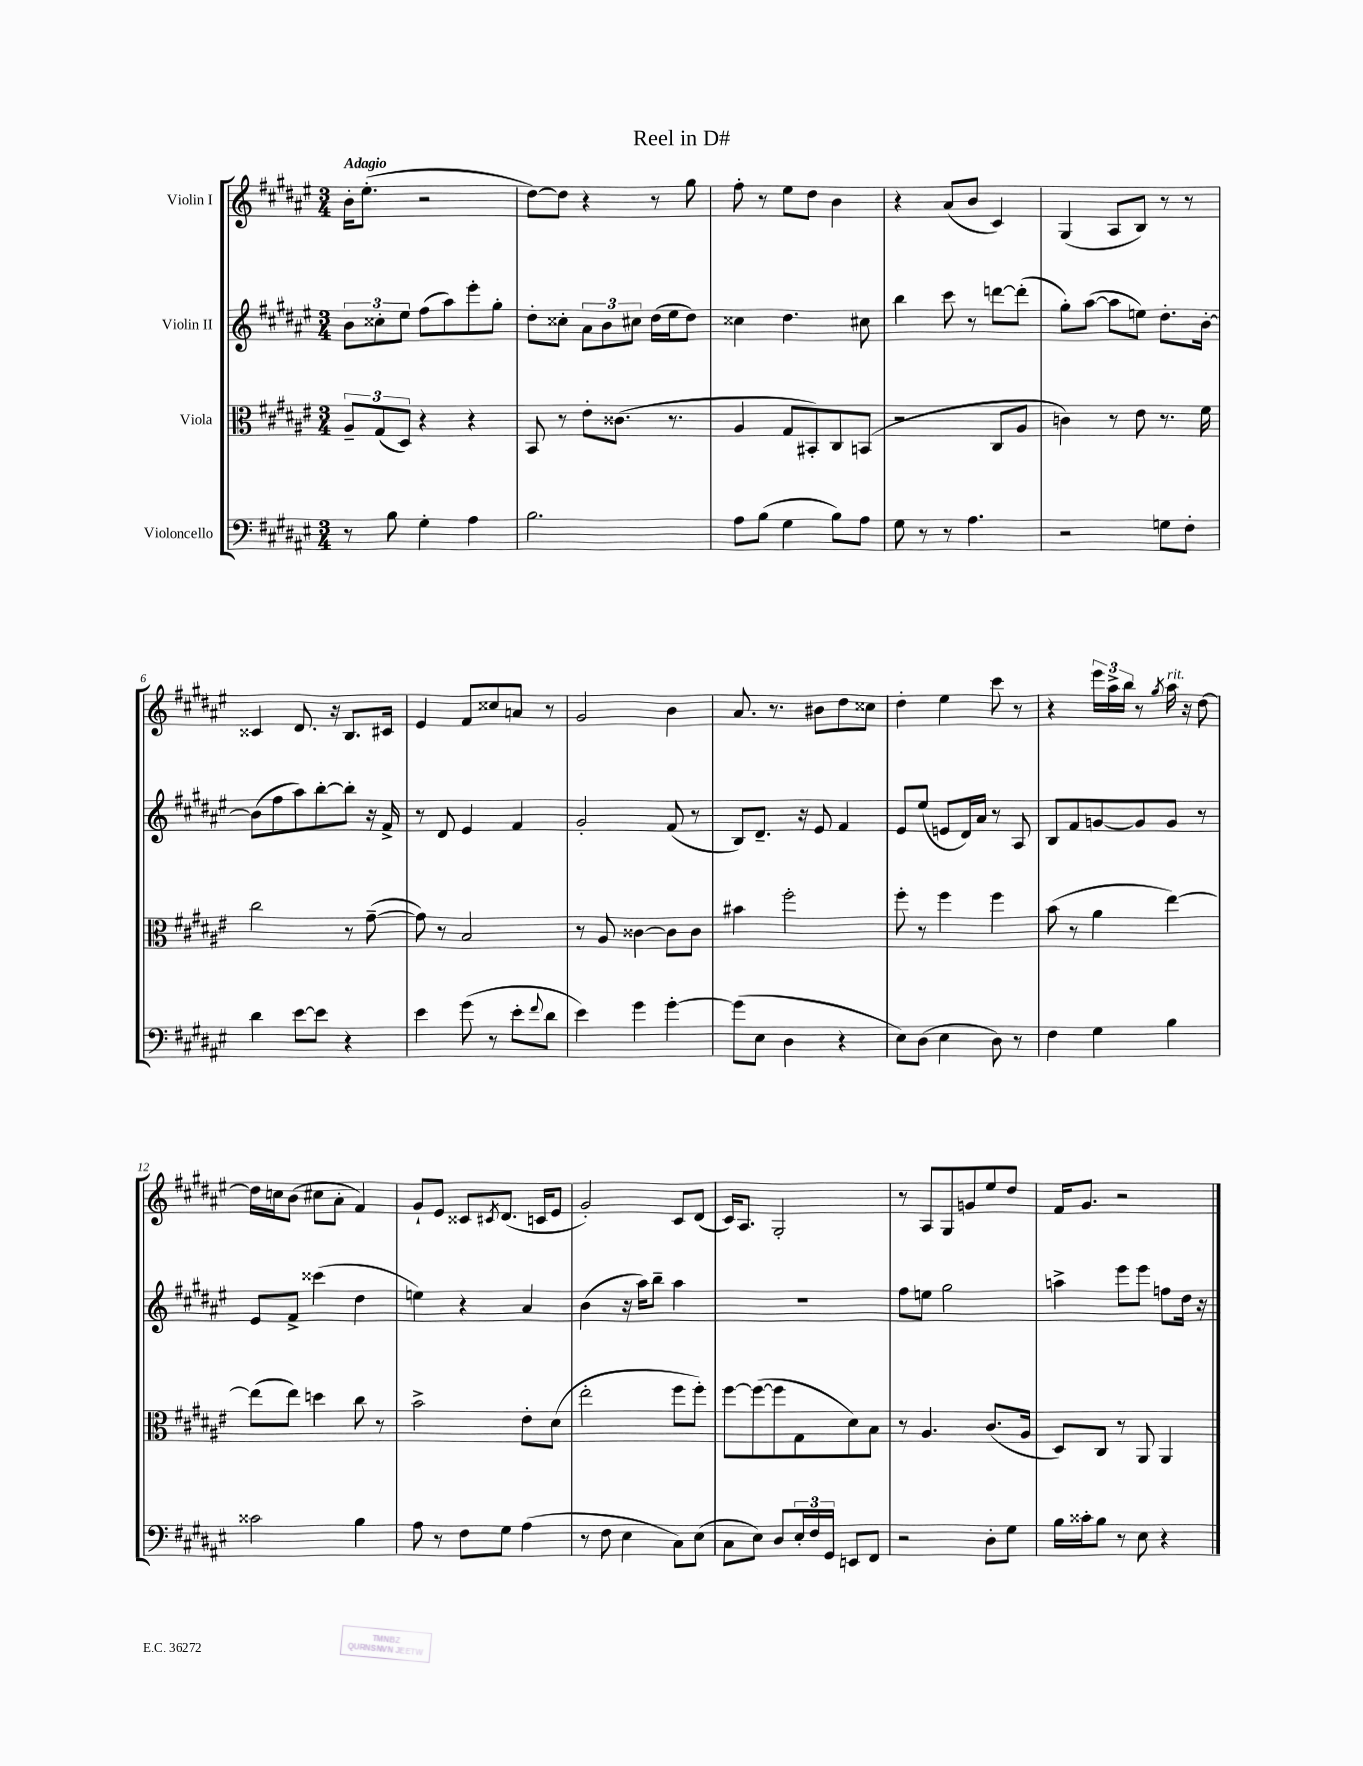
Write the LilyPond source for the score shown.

\header { title = "Reel in D#" }
<<
\new StaffGroup <<
\new Staff = "s0" \with { instrumentName = "Violin I" } {
    \clef treble \key fis \major \numericTimeSignature \time 3/4 \tempo "Adagio"
    b'16-. eis''8.-.( r2 |
    dis''8~) dis''8 r4 r8 gis''8 |
    fis''8-. r8 eis''8 dis''8 b'4 |
    r4 ais'8( b'8 cis'4) |
    gis4( ais8 b8) r8 r8 |
    cisis'4 dis'8. r16 b8. cis'16 |
    eis'4 fis'8 cisis''8 a'8 r8 |
    gis'2 b'4 |
    ais'8. r8. bis'8 dis''8 cisis''8 |
    dis''4-. eis''4 cis'''8 r8 |
    r4 \tuplet 3/2 { eis'''16 ais''16-> b''16 } r8 \acciaccatura { gis''8 } ais''16^\markup { \italic "rit." } r16 dis''8~ |
    dis''16 c''16 b'8( cis''8 ais'8-. fis'4) |
    gis'8-! eis'8 cisis'8 \acciaccatura { cis'8 } dis'8.( c'16 eis'8 |
    gis'2-.) cis'8 dis'8( |
    cis'16) ais8. gis2-. |
    r8 ais8 gis8 g'8 eis''8 dis''8 |
    fis'16 gis'8. r2 \bar "|." |
}
\new Staff = "s1" \with { instrumentName = "Violin II" } {
    \clef treble \key fis \major \numericTimeSignature \time 3/4
    \tuplet 3/2 { b'8 cisis''8-. eis''8 } fis''8( ais''8) eis'''8-. gis''8-. |
    dis''8-. cisis''8-. \tuplet 3/2 { ais'8 b'8 cis''8 } dis''16( eis''16 dis''8) |
    cisis''4 dis''4. cis''8 |
    b''4 cis'''8 r8 d'''8~ d'''8-.( |
    gis''8-.) ais''8~( ais''8 e''8) dis''8.-. b'16~-. |
    b'8( fis''8 ais''8) b''8~-. b''8-. r16 fis'16-> |
    r8 dis'8 eis'4 fis'4 |
    gis'2-. fis'8( r8 |
    b8) dis'8.-- r16 eis'8 fis'4 |
    eis'8 eis''8( e'8 dis'16) ais'16 r8 ais8 |
    b8 fis'8 g'8~ g'8 g'8 r8 |
    eis'8 fis'8-> cisis'''4( dis''4 |
    e''4) r4 ais'4 |
    b'4( r16 ais''16) b''8-- ais''4 |
    R2. |
    fis''8 e''8 gis''2 |
    a''4-> eis'''8 eis'''8 f''8 dis''16 r16 \bar "|." |
}
\new Staff = "s2" \with { instrumentName = "Viola" } {
    \clef alto \key fis \major \numericTimeSignature \time 3/4
    \tuplet 3/2 { ais8-- gis8( dis8) } r4 r4 |
    b,8 r8 eis'8-. cisis'8.( r8. |
    ais4 gis8 bis,8-.) cis8 b,8( |
    r2 cis8 ais8 |
    c'4) r8 eis'8 r8. fis'16 |
    cis''2 r8 gis'8~--( |
    gis'8) r8 b2 |
    r8 ais8 cisis'4~ cisis'8 cisis'8 |
    bis'4 fis''2-. |
    fis''8-. r8 fis''4 fis''4 |
    b'8( r8 ais'4 eis''4~) |
    eis''8( eis''8) d''4 cis''8 r8 |
    b'2-> eis'8-. dis'8( |
    eis''2-. fis''8 fis''8-.) |
    fis''8~ fis''8~( fis''8 gis8 dis'8) b8 |
    r8 ais4. cis'8.( ais16 |
    dis8) cis8 r8 ais,8 ais,4 \bar "|." |
}
\new Staff = "s3" \with { instrumentName = "Violoncello" } {
    \clef bass \key fis \major \numericTimeSignature \time 3/4
    r8 b8 gis4-. ais4 |
    b2. |
    ais8 b8( gis4 b8) ais8 |
    gis8 r8 r8 ais4. |
    r2 g8 fis8-. |
    dis'4 eis'8~ eis'8 r4 |
    eis'4 gis'8( r8 eis'8-. \appoggiatura { fis'8 } dis'8 |
    eis'4) gis'4 gis'4~-. |
    gis'8( eis8 dis4 r4 |
    eis8) dis8( eis4 dis8) r8 |
    fis4 gis4 b4 |
    cisis'2 b4 |
    ais8 r8 fis8 gis8 ais4( |
    r8 fis8 eis4 cis8) eis8( |
    cis8 eis8) dis8 \tuplet 3/2 { eis16-. fis16 gis,16 } e,8 fis,8 |
    r2 dis8-. gis8 |
    b16 cisis'16-. b8 r8 eis8 r4 \bar "|." |
}
>>
>>
